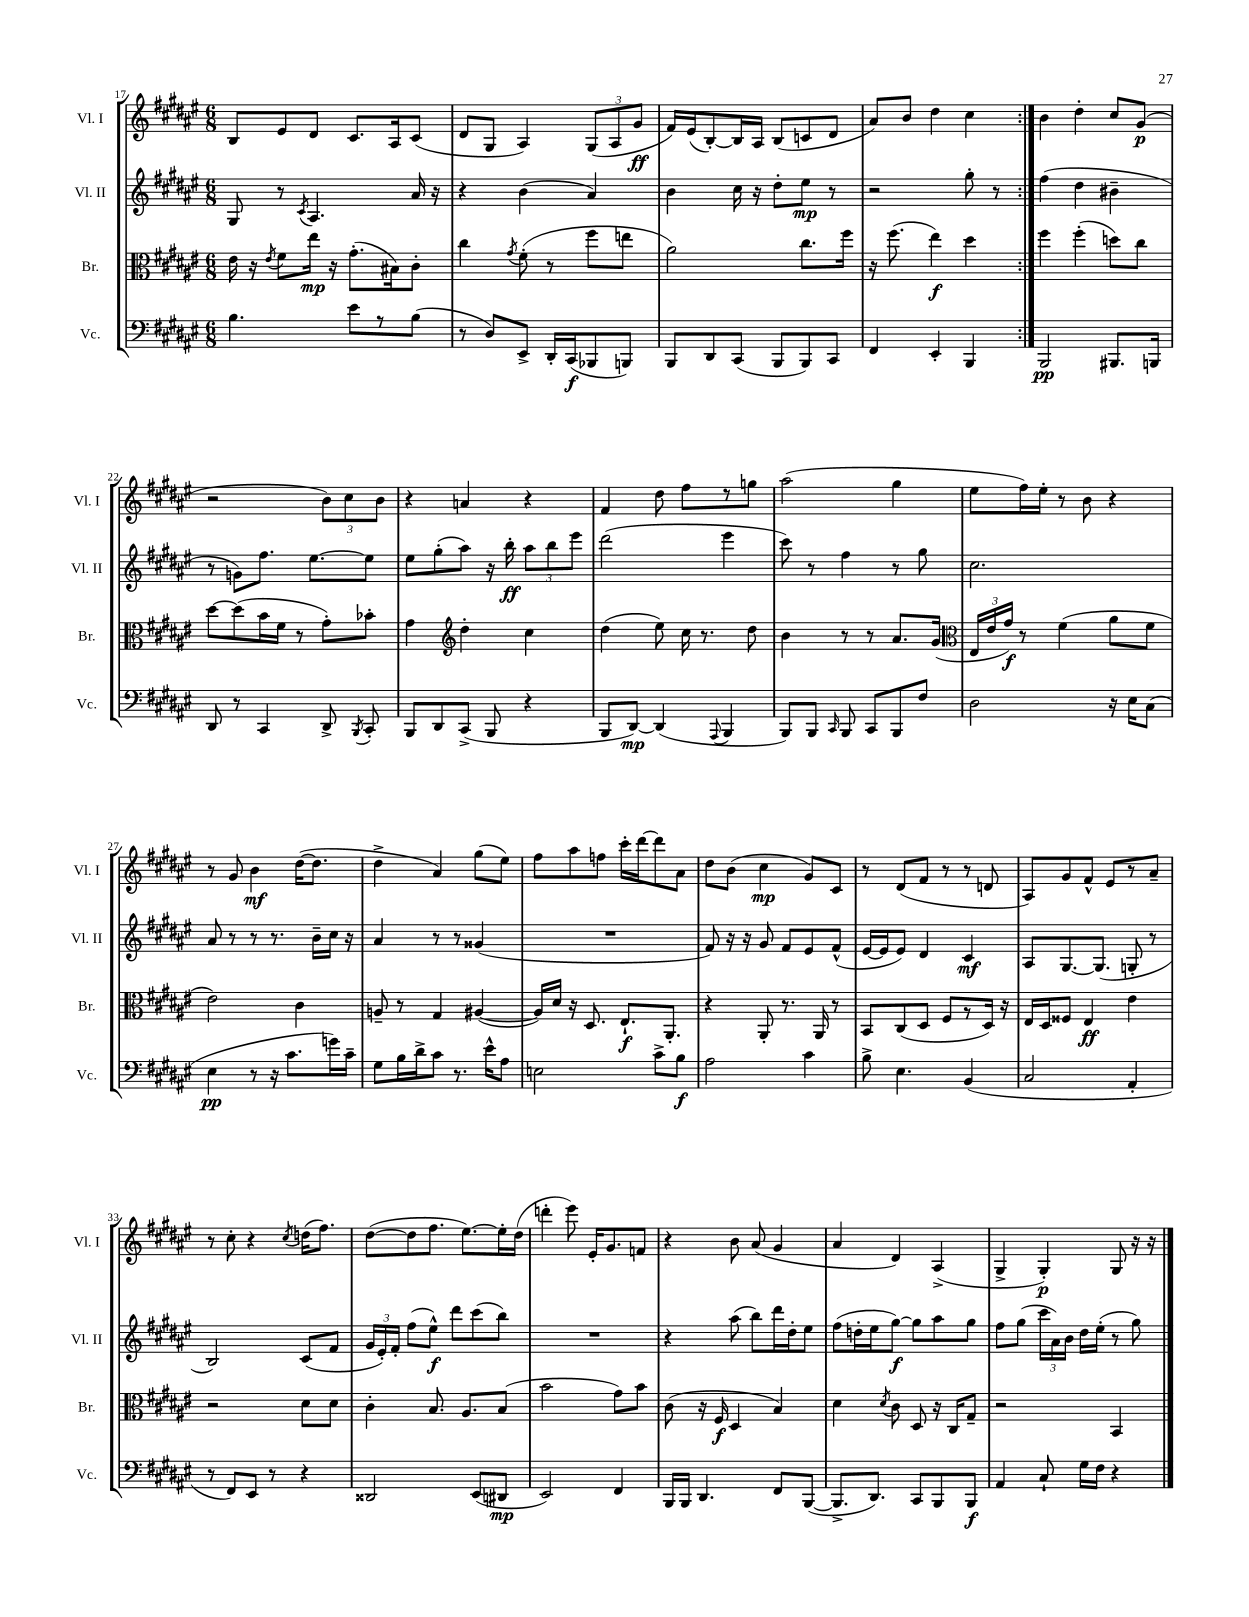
<<
\new StaffGroup <<
\new Staff = "s0" \with { instrumentName = "Vl. I" shortInstrumentName = "Vl. I" } {
    \clef treble \key fis \major \numericTimeSignature \time 6/8
    \autoBeamOff \repeat volta 2 { b8[ eis'8 dis'8] cis'8.[ ais16 cis'8]( |
    dis'8[ gis8] ais4) \tuplet 3/2 { gis8[( ais8 gis'8]\ff } |
    fis'16[) eis'16( b8~-.) b16 ais16] b8[( c'8 dis'8] |
    ais'8[) b'8] dis''4 cis''4 | }
    b'4 dis''4-. cis''8[ gis'8]\p( |
    r2 \tuplet 3/2 { b'8[) cis''8 b'8] } |
    r4 a'4 r4 |
    fis'4 dis''8 fis''8[ r8 g''8] |
    ais''2( gis''4 |
    eis''8[ fis''16) eis''16]-. r8 b'8 r4 |
    r8 gis'8 b'4\mf dis''16[~( dis''8.] |
    dis''4-> ais'4) gis''8[( eis''8]) |
    fis''8[ ais''8 f''8] cis'''16[-. dis'''16~ dis'''8 ais'8] |
    dis''8[ b'8]( cis''4\mp gis'8[) cis'8] |
    r8 dis'8[( fis'8] r8 r8 d'8 |
    ais8[) gis'8 fis'8]-^ eis'8[ r8 ais'8]-- |
    r8 cis''8-. r4 \acciaccatura { cis''8 } d''16[( fis''8.]) |
    dis''8[~( dis''8 fis''8.] eis''8.[~) eis''16-. dis''16]( |
    d'''4-. eis'''8) eis'16[-. gis'8. f'8] |
    r4 b'8 ais'8( gis'4 |
    ais'4 dis'4) ais4->( |
    gis4-> gis4-.\p) gis8 r16 r16 \bar "|." |
}
\new Staff = "s1" \with { instrumentName = "Vl. II" shortInstrumentName = "Vl. II" } {
    \clef treble \key fis \major \numericTimeSignature \time 6/8
    \autoBeamOff \repeat volta 2 { gis8 r8 \acciaccatura { cis'8 } ais4. ais'16 r16 |
    r4 b'4( ais'4) |
    b'4 cis''16 r16 dis''8[-. eis''8]\mp r8 |
    r2 gis''8-. r8 | }
    fis''4( dis''4 bis'4-- |
    r8 g'8[) fis''8.] eis''8.[~ eis''8] |
    eis''8[ gis''8-.( ais''8]) r16 b''16-.\ff \tuplet 3/2 { ais''8[ b''8 eis'''8] } |
    dis'''2( eis'''4 |
    cis'''8) r8 fis''4 r8 gis''8 |
    cis''2. |
    ais'8 r8 r8 r8. b'16[-- cis''16] r16 |
    ais'4 r8 r8 gisis'4( |
    R2. |
    fis'8) r16 r16 gis'8 fis'8[ eis'8 fis'8]-^( |
    eis'16[~ eis'16 eis'8]) dis'4 cis'4\mf |
    ais8[ gis8.~ gis8.]( g8-. r8 |
    b2) cis'8[( fis'8] |
    \tuplet 3/2 { gis'16[ eis'16-.) fis'16]-. } fis''8[( eis''8]-^\f) dis'''8[ cis'''8( b''8]) |
    R2. |
    r4 ais''8( b''8[) dis'''16 dis''16-. eis''8] |
    fis''8[( d''16-. eis''16 gis''8]~\f) gis''8[ ais''8 gis''8] |
    fis''8[ gis''8]( \tuplet 3/2 { cis'''16[ ais'16) b'16] } dis''16[ eis''16]-.( r8 gis''8) \bar "|." |
}
\new Staff = "s2" \with { instrumentName = "Br." shortInstrumentName = "Br." } {
    \clef alto \key fis \major \numericTimeSignature \time 6/8
    \autoBeamOff \repeat volta 2 { eis'16 r16 \acciaccatura { eis'8 } fis'8[ eis''16]\mp r16 gis'8.[-.( bis16) cis'8]-. |
    cis''4 \acciaccatura { gis'8 } fis'8-.( r8 fis''8[ e''8] |
    ais'2) cis''8.[ fis''16] |
    r16 fis''8.( eis''4\f) dis''4 | }
    fis''4 fis''4-.( d''8[) cis''8] |
    dis''8[~ dis''8( b'16 fis'16] r8 gis'8[-.) bes'8]-. |
    gis'4 \clef treble dis''4-. cis''4 |
    dis''4( eis''8) cis''16 r8. dis''8 |
    b'4 r8 r8 ais'8.[ gis'16]( |
    \clef alto \tuplet 3/2 { eis16[ eis'16 gis'16]\f) } r8 fis'4( ais'8[ fis'8] |
    eis'2) cis'4 |
    a8-- r8 gis4 ais4~( |
    ais16[) dis'16] r16 dis8. eis8.[-!\f ais,8.]-. |
    r4 ais,8-. r8. ais,16 r8 |
    b,8[ cis8( dis8] fis8[ r8 dis16]) r16 |
    eis16[ dis16 fisis8] eis4\ff eis'4 |
    r2 dis'8[ dis'8] |
    cis'4-. b8. ais8.[ b8]( |
    b'2 gis'8[) b'8] |
    cis'8( r16 fis16\f dis4 b4) |
    dis'4 \acciaccatura { dis'8 } cis'8 dis8 r16 cis16[ gis8]-- |
    r2 b,4 \bar "|." |
}
\new Staff = "s3" \with { instrumentName = "Vc." shortInstrumentName = "Vc." } {
    \clef bass \key fis \major \numericTimeSignature \time 6/8
    \autoBeamOff \repeat volta 2 { b4. eis'8[ r8 b8]( |
    r8 dis8[) eis,8]-> dis,16[-. cis,16\f( bes,,8 b,,8]) |
    b,,8[ dis,8 cis,8]( b,,8[ b,,8) cis,8] |
    fis,4 eis,4-. b,,4 | }
    b,,2\pp bis,,8.[ b,,16] |
    dis,8 r8 cis,4 dis,8-> \acciaccatura { b,,8 } cis,8-. |
    b,,8[ dis,8 cis,8]->( b,,8 r4 |
    b,,8[ dis,8]~\mp) dis,4( \appoggiatura { ais,,8 } b,,4 |
    b,,8[) b,,8] \grace { cis,16 } b,,8 cis,8[ b,,8 fis8] |
    dis2 r16 eis16[ cis8]( |
    eis4\pp r8 r16 cis'8.[ g'16) cis'16]-- |
    gis8[ b16 dis'16-> cis'8] r8. eis'16[-^ ais8] |
    e2 cis'8[-> b8]\f |
    ais2 cis'4 |
    b8-> eis4. b,4( |
    cis2 ais,4-. |
    r8 fis,8[) eis,8] r8 r4 |
    disis,2 eis,8[( dis,8]\mp |
    eis,2) fis,4 |
    b,,16[ b,,16] dis,4. fis,8[ b,,8]~( |
    b,,8.[-> dis,8.]) cis,8[ b,,8 b,,8]\f |
    ais,4 cis8-! gis16[ fis16] r4 \bar "|." |
}
>>
>>
\layout { \context { \Score currentBarNumber = #17 } }
